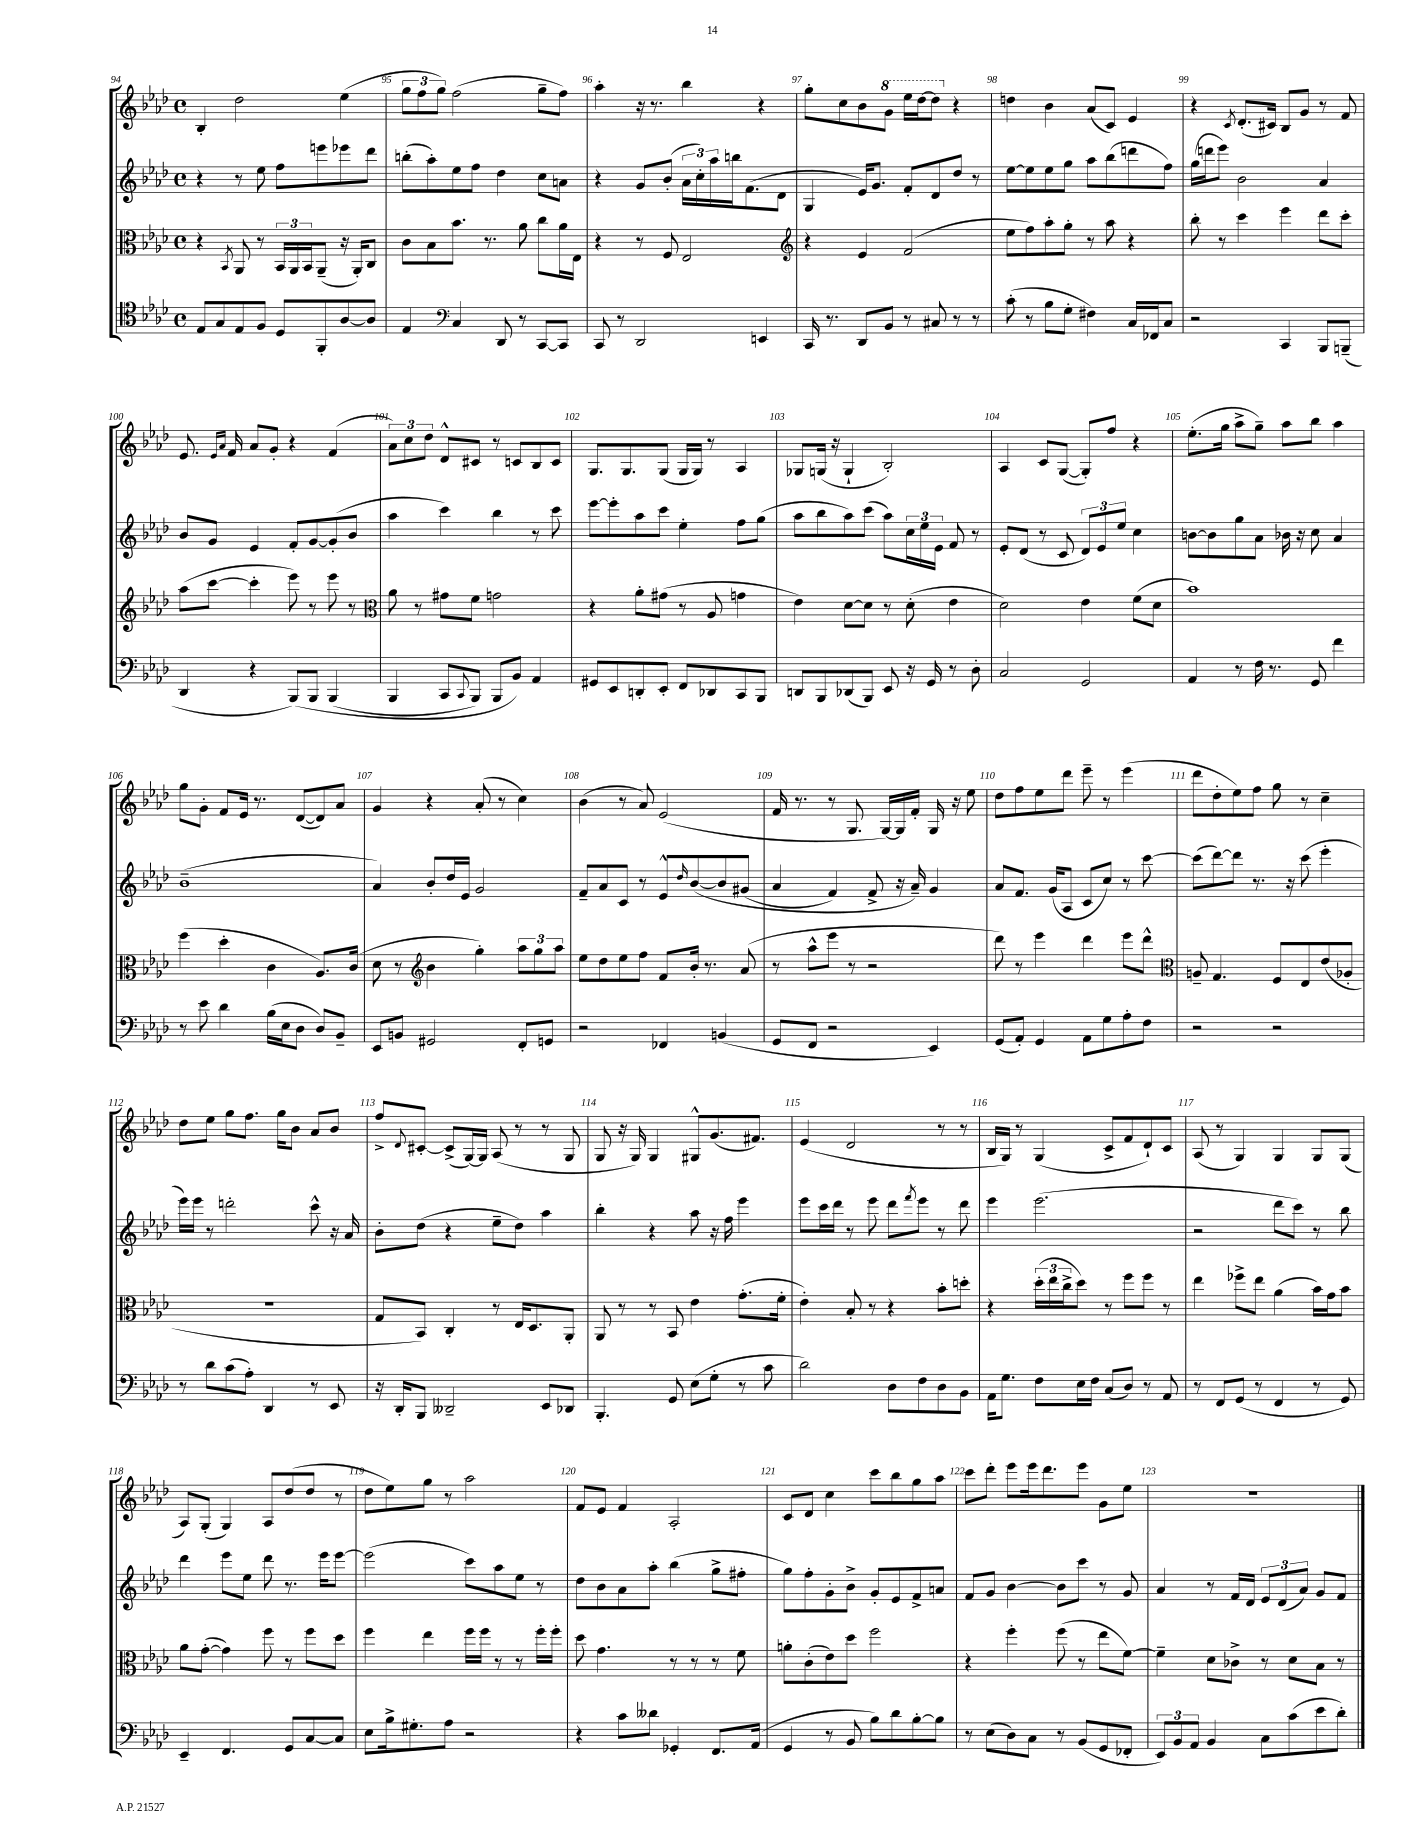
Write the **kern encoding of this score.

**kern	**kern	**kern	**kern
*staff4	*staff3	*staff2	*staff1
*clefC4	*clefC3	*clefG2	*clefG2
*k[b-e-a-d-]	*k[b-e-a-d-]	*k[b-e-a-d-]	*k[b-e-a-d-]
*M4/4	*M4/4	*M4/4	*M4/4
*met(c)	*met(c)	*met(c)	*met(c)
8E-	4r	4r	4B-'
8G	.	.	.
.	8qBB-	.	.
8E-	8AA-	8r	2dd-
8F	8r	8ee-	.
8D-	24BB-	8ff	.
.	24AA-	.	.
.	24BB-	.	.
8FF'	(8AA-~	8eee	.
[8A-	16r	8eee-	(4ee-
.	16AA-')	.	.
8A-]	8C	8ddd-	.
=	=	=	=
4E-	8c	(8bb'	12gg
.	.	.	12ff
.	8B-	8aa-')	.
.	.	.	12gg)
*clefF4	*	*	*
4C	8.b-	8ee-	(2ff
.	.	8ff	.
.	8.r	.	.
8DD-	.	4dd-	.
8r	8a-	.	.
[8CC	8cc	8cc	8gg~
8CC]	16a-	8a	8ff)
.	16E-	.	.
=	=	=	=
8CC	4r	4r	4aa-'
8r	.	.	.
2DD-	8r	8g	16r
.	.	.	8.r
.	8F	(8b-'	.
.	2E-	24a-	4bb-
.	.	24cc')	.
.	.	24aa-	.
.	.	16bb	.
.	.	(8.f	.
4EE	.	.	4r
.	.	8d-	.
=	=	=	=
*	*clefG2	*	*
16CC	4r	4G	8gg'
8.r	.	.	.
.	.	.	8cc
8DD-	4e-	16e-)	8b-
.	.	8.g	.
8BB-	.	.	8gg
8r	(2f	8f'	16eee-
.	.	.	[16ddd-
8C#	.	8d-	8ddd-]
8r	.	8dd-	4r
8r	.	8r	.
=	=	=	=
(8c'	8ee-	[8ee-	4dd
8r	8ff)	8ee-]	.
8B-	8aa-'	8ee-	4b-
8G'	8gg'	8gg	.
4F#)	8r	8aa-	(8a-
.	8aa-	(8bb-	8c)
16C	4r	8ddd	4e-
16FF-	.	.	.
8C	.	8ff)	.
=	=	=	=
2r	8bb-'	(16gg	4r
.	.	16ddd	.
.	8r	8eee-)	.
.	.	.	8qc
.	4ccc	2b-	(8.d-'
.	.	.	16c#)
4CC	4eee-	.	8B-
.	.	.	8g
8BBB-	8ddd-	4a-	8r
(8BBB~	8ccc'	.	8f
=	=	=	=
4DD-	(8aa-	8b-	8.e-
.	[8ccc	8g	.
.	.	.	16qqe-
.	.	.	16qqa-
.	.	.	16f
4r	4ccc']	4e-	8a-
.	.	.	8g'
&(8BBB-)	8eee-)	8f'	4r
8BBB-	8r	[8g	.
(4BBB-	8eee-	(8g']	(4f
.	8r	8b-	.
=	=	=	=
*	*clefC3	*	*
4BBB-	8a-	4aa-	12a-)
.	.	.	12cc
.	8r	.	.
.	.	.	12dd-
8CC	8g#	4ccc)	8d-^^
8qqCC	.	.	.
8BBB-)	8f	.	8c#
8BBB-	2g	4bb-	8r
8BB-&)	.	.	8c
4AA-	.	8r	8B-
.	.	8ccc	8c
=	=	=	=
8GG#	4r	[8eee-	8.G
8EE-	.	8eee-']	.
.	.	.	8.G
8DD'	8a-'	8aa-	.
8EE-'	(8g#	8ccc	(8G
8FF	8r	4ee-'	16G
.	.	.	16G)
8DD-	8A-	.	8r
8CC	4g	8ff	4A-
8BBB-	.	(8gg	.
=	=	=	=
8DD	4e-)	8aa-	8G-
8BBB-	.	8bb-	(16G
.	.	.	16r
(8DD-	[8d-	8aa-)	4G`
8BBB-)	8d-]	(8ccc	.
8EE-	8r	8aa-)	2B-')
16r	(8d-'	24cc	.
.	.	24ee-	.
16GG	.	.	.
.	.	24e-	.
8r	4e-	8f	.
8D-'	.	8r	.
=	=	=	=
2C	2d-)	8e-'	4A-
.	.	(8d-	.
.	.	8r	8c
.	.	8c	([8G
2GG	4e-	12d-)	8G'])
.	.	12e-	.
.	.	.	8ff
.	.	12ee-	.
.	(8f	4cc	4r
.	8d-	.	.
=	=	=	=
4AA-	1b-)	[8b	(8.ee-'
.	.	8b]	.
.	.	.	16gg
8r	.	8gg	8aa-^
16F	.	8a-	8gg~)
8.r	.	.	.
.	.	16b-	8aa-
.	.	16r	.
8GG	.	8cc	8bb-
4f	.	4a-	4aa-
=	=	=	=
8r	(4ff	(1b-~	8gg
8e-	.	.	8g'
4d-	4dd-'	.	8f
.	.	.	16e-
.	.	.	8.r
(16B-	4c	.	.
16E-	.	.	.
8D-	.	.	([8d-
8D-)	8.A-)	.	8d-])
8BB-~	.	.	8a-
.	(16c	.	.
=	=	=	=
8EE-	8d-	4a-)	4g
8BB	8r	.	.
*	*clefG2	*	*
2GG#	4b-	8b-'	4r
.	.	16dd-	.
.	.	16e-	.
.	4gg')	2g	(8a-'
.	.	.	8r
8FF'	12aa-	.	4cc)
.	12gg	.	.
8GG	.	.	.
.	12aa-	.	.
=	=	=	=
2r	8ee-	8f~	(4b-
.	8dd-	8a-	.
.	8ee-	8c	8r
.	8ff	8r	8a-)
4FF-	8f	8e-^^	(2e-
.	.	16qqdd-	.
.	16b-'	&([8b-	.
.	8.r	.	.
(4BB	.	8b-]	.
.	(8a-	(8g#	.
=	=	=	=
8GG	8r	4a-	16f
.	.	.	8.r
8FF	8aa-^^	.	.
2r	8eee-	4f)	8r
.	8r	.	8.G
.	2r	8f^	.
.	.	.	[16G)
.	.	16r	16G]
.	.	16a-~&)	16f'
4EE-)	.	4g	16G
.	.	.	16r
.	.	.	8ee-
=	=	=	=
(8GG	8ddd-)	8a-	8dd-
8AA-')	8r	8.f	8ff
4GG	4eee-	.	8ee-
.	.	(16g	.
.	.	8A-	8ddd-
8AA-	4ddd-	8c	8eee-~
8G	.	8cc)	8r
8A-'	8eee-	8r	(4eee-
8F	8ddd-^^	[8ccc	.
=	=	=	=
*	*clefC3	*	*
2r	8A~	(8ccc]	8ddd-
.	4.G	[8ddd-)	8dd-'
.	.	8ddd-]	8ee-)
.	.	8.r	8ff
2r	8F	.	8gg
.	.	16r	.
.	8E-	(8ccc	8r
.	(8e-	4eee-'	4cc~
.	8A-'	.	.
=	=	=	=
8r	1r	16eee-)	8dd-
.	.	16eee-	.
8d-	.	8r	8ee-
(8c	.	2ddd'	8gg
8A-')	.	.	8.ff
4DD-	.	.	.
.	.	.	16gg
.	.	.	8b-
8r	.	8ccc^^	8a-
8EE-	.	16r	8b-
.	.	16a-	.
=	=	=	=
16r	8G	8b-'	8ff^
16DD-'	.	.	.
.	.	.	8qqd-
8BBB-	8BB-)	(8dd-	[8c#'
2DD--~	4C'	4r	(8c#^]
.	.	.	[16G)
.	.	.	16G]
.	8r	8ee-~	(8A-
.	16E-	8dd-)	8r
.	8.D-	.	.
8EE-	.	4aa-	8r
8DD-	8AA-'	.	8G
=	=	=	=
4.BBB-'	8AA-	4bb-'	8G
.	8r	.	16r
.	.	.	16G)
.	8r	4r	4G
8GG	8BB-	.	.
(8E-	4e-	8aa-	8G#^^
8G'	.	16r	(8.g
.	.	16ff	.
8r	(8.g'	4eee-	.
.	.	.	8.f#)
8c	.	.	.
.	16f'	.	.
=	=	=	=
2d-)	4e-')	8eee-	(4e-
.	.	16ccc	.
.	.	16ddd-	.
.	8B-'	8r	2d-
.	8r	8eee-	.
8D-	4r	8ddd-	.
.	.	8qfff	.
8F	.	8eee-	.
8D-	8b-'	8r	8r
8BB-	8dd'	8ddd-	8r
=	=	=	=
16AA-	4r	4eee-	16B-
8.G	.	.	16G)
.	.	.	8r
8F	(24dd-'	(2.eee-	(4G
.	24ee-	.	.
.	24cc^	.	.
16E-	8dd-)	.	.
16F	.	.	.
(8C	8r	.	8c^
8D-)	8ff	.	8f
8r	8ff	.	8d-`)
8AA-	8r	.	8c
=	=	=	=
8r	4ee-	2r	(8A-
8FF	.	.	8r
(8GG	8ff-^	.	4G)
8r	8ee-	.	.
4FF	(4a-	8ddd-	4G
.	.	8ccc)	.
8r	16b-)	8r	8G
.	16g	.	.
8GG)	8b-	8bb-	(8G
=	=	=	=
4EE-~	8a-	4ddd-	8A-)
.	([8g'	.	(8G'
4.FF	4g])	8eee-	4G)
.	.	8ee-	.
.	8ff	8ddd-	8A-
8GG	8r	8.r	(8dd-
[8C	8ff	.	8dd-
.	.	16eee-	.
8C]	8dd-	[8eee-	8r
=	=	=	=
8E-	4ff	(2eee-]	8dd-
16B-^	.	.	8ee-)
8.G#'	.	.	.
.	4ee-	.	8gg
8A-	.	.	8r
2r	16ff	8ccc)	2aa-
.	16ff	.	.
.	8r	8aa-	.
.	8r	8ee-	.
.	16ff'	8r	.
.	16ff'	.	.
=	=	=	=
4r	8dd-	8dd-	8f
.	4.g	8b-	8e-
8c	.	8a-	4f
8d--	.	8aa-'	.
4GG-'	8r	(4bb-	2A-'
.	8r	.	.
8.FF	8r	8gg^	.
.	8f	8ff#'	.
(16AA-	.	.	.
=	=	=	=
4GG	8a'	8gg)	8c
.	(8c'	8ff'	8d-
8r	8e-)	8g'	4cc
8BB-	8dd-	8b-^	.
8B-)	2ff	8g'	8ccc
8d-	.	8e-	8bb-
[8B-'	.	8f^	8gg
8B-]	.	8a	8aa-
=	=	=	=
8r	4r	8f	8ccc
(8E-	.	8g	8ddd-'
8D-)	4ff'	[4b-	8eee-
8C	.	.	16eee-
.	.	.	8.ddd-
8r	(8ff	8b-]	.
(8BB-	8r	8ccc	8eee-
8GG	8ee-	8r	8g
8FF-'	[8f)	8g	8ee-
=	=	=	=
12EE-)	4f~]	4a-	1r
12BB-	.	.	.
12AA-	.	.	.
4BB-	8d-	8r	.
.	8c-^	16f	.
.	.	16d-	.
8C	8r	12e-	.
.	.	(12d-	.
(8c	8d-	.	.
.	.	12a-)	.
8e-	8B-	8g	.
8d-')	8r	8f	.
==	==	==	==
*-	*-	*-	*-
